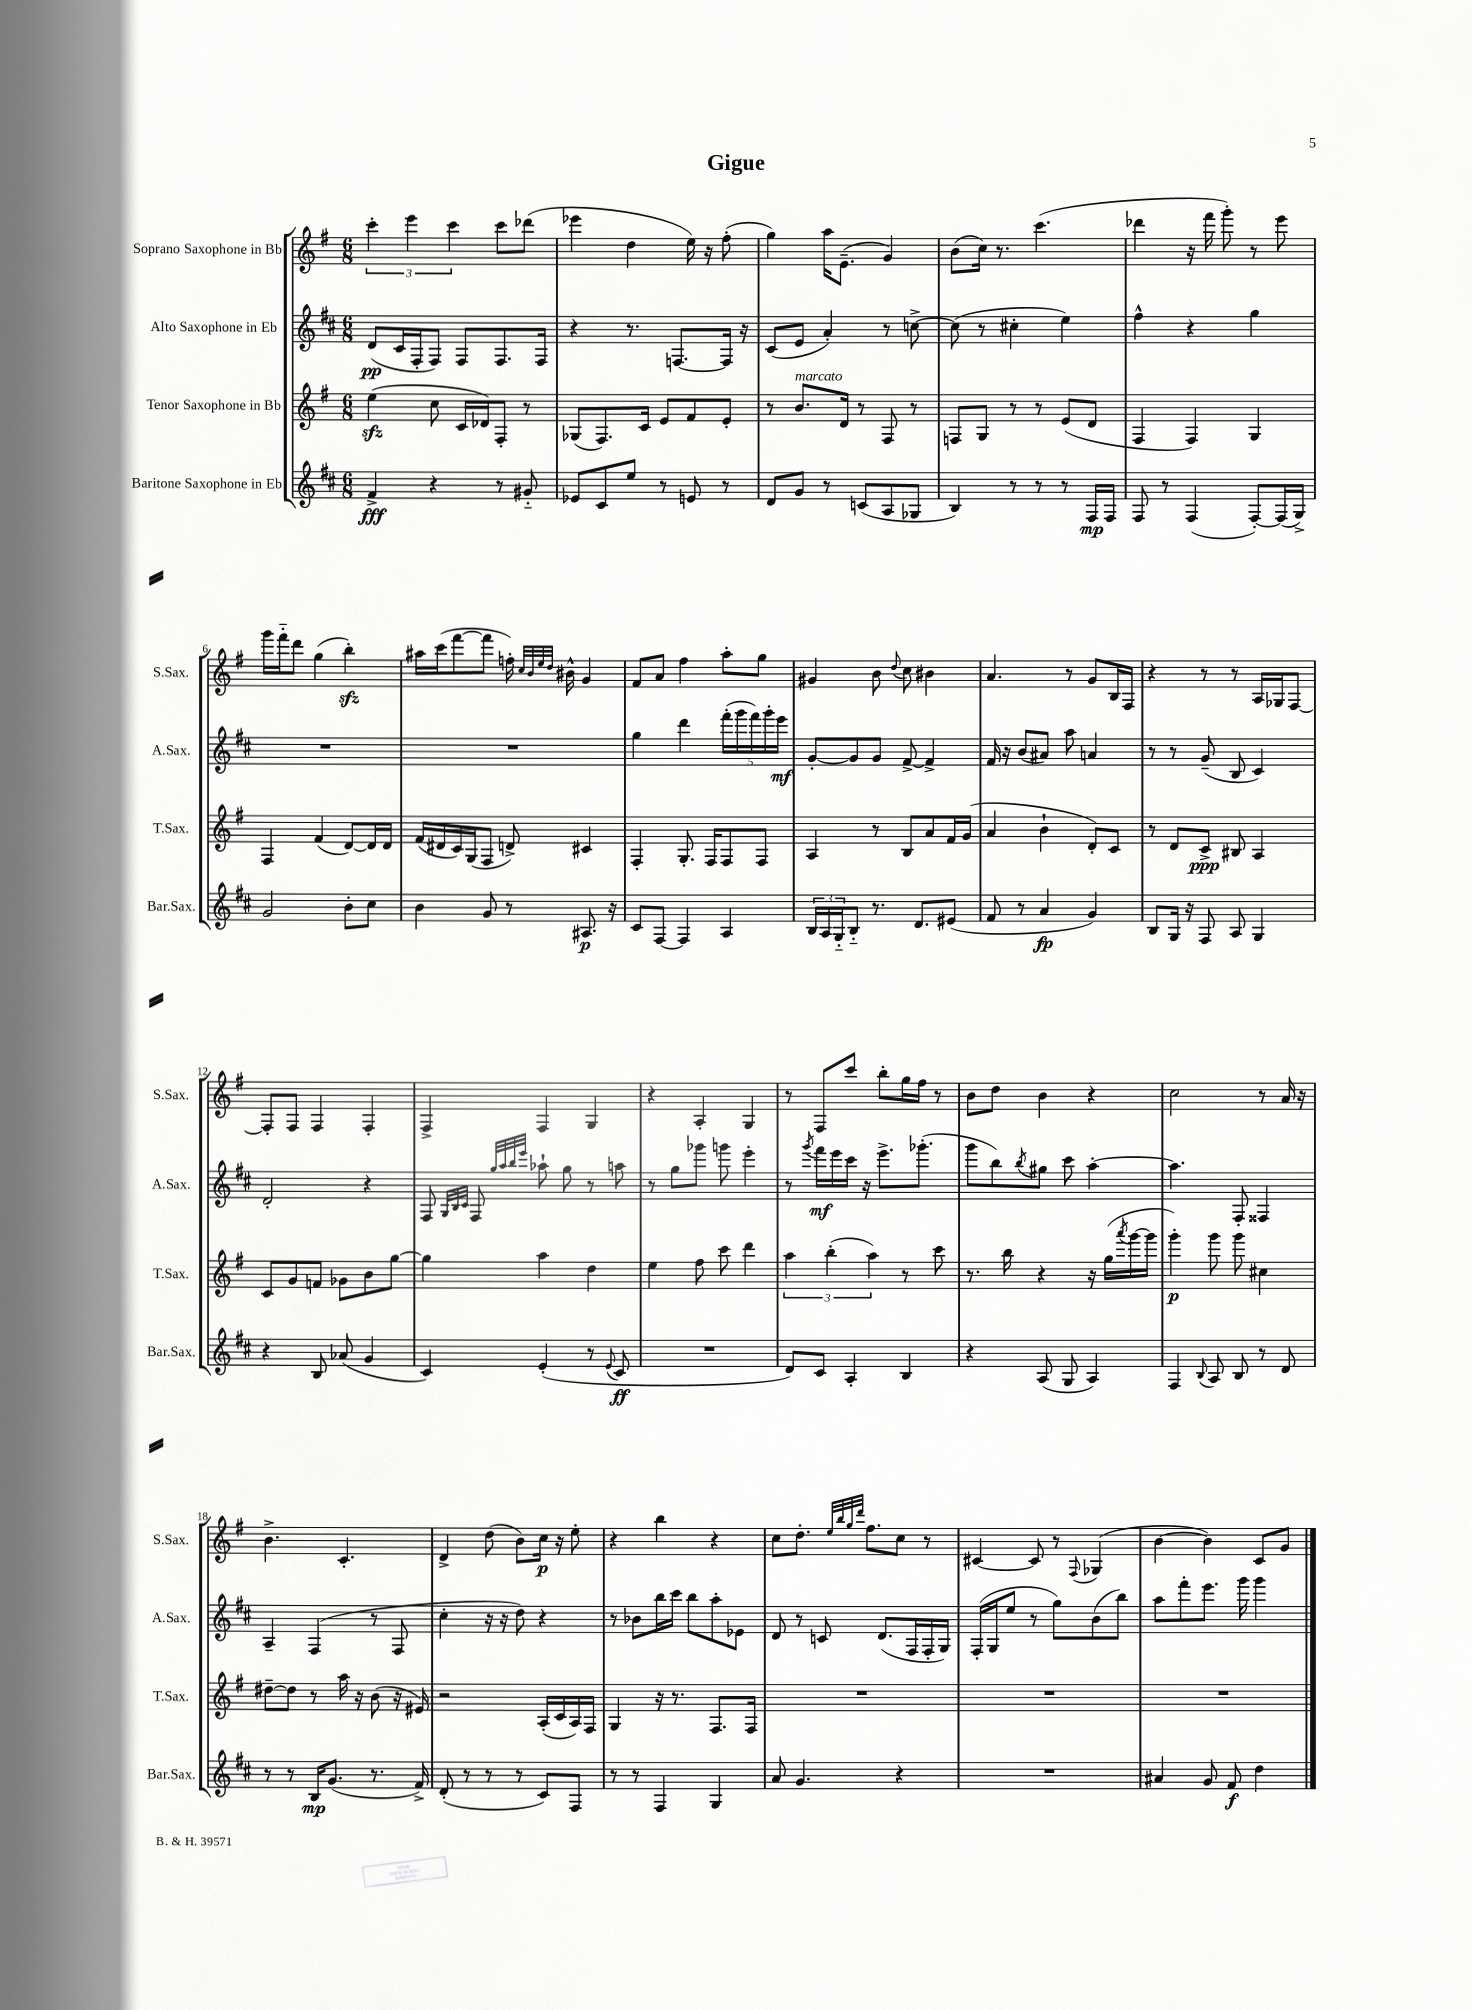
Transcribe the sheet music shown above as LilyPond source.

\header { title = "Gigue" }
<<
\new StaffGroup <<
\new Staff = "s0" \with { instrumentName = "Soprano Saxophone in Bb" shortInstrumentName = "S.Sax." } {
    \clef treble \key g \major \numericTimeSignature \time 6/8
    \tuplet 3/2 { c'''4-. e'''4 c'''4 } c'''8 des'''8( |
    ees'''4 d''4 e''16) r16 fis''8-.( |
    g''4) a''16 e'8.--( g'4) |
    b'8( c''16) r8. c'''4.( |
    des'''4 r16 fis'''16 g'''8-.) r8 e'''8 |
    g'''16 fis'''16-_ d'''8 g''4( b''4-.\sfz) |
    ais''16 c'''16( fis'''8~ fis'''8 f''16-.) \grace { c''32 b'32 e''32 d''32 } bis'16-^ g'4 |
    fis'8 a'8 fis''4 a''8-. g''8 |
    gis'4 b'8 \appoggiatura { d''8 } c''8 bis'4 |
    a'4. r8 g'8 b16 fis16 |
    r4 r8 r8 a16 ges16 fis8~ |
    fis8-. fis8 fis4 fis4-. |
    fis4-> fis4 g4 |
    r4 a4-. g4 |
    r8 fis8 c'''8 b''8-. g''16 fis''16 r8 |
    b'8 d''8 b'4 r4 |
    c''2 r8 a'16 r16 |
    b'4.-> c'4.-. |
    d'4-> d''8( b'8) c''16\p r16 e''8-. |
    r4 b''4 r4 |
    c''8 d''8.-. \grace { e''32 b''32 g''32 d'''32 } fis''8. c''8 r8 |
    cis'4~ cis'8 r8 \appoggiatura { fis8 } ges4( |
    b'4~ b'4) c'8 g'8 \bar "|." |
}
\new Staff = "s1" \with { instrumentName = "Alto Saxophone in Eb" shortInstrumentName = "A.Sax." } {
    \clef treble \key d \major \numericTimeSignature \time 6/8
    d'8\pp( cis'16 fis16-. fis8) fis8 fis8. fis16 |
    r4 r8. f8.~ f16 r16 |
    cis'8( e'8 a'4-.) r8 c''8~-> |
    c''8( r8 cis''4-. e''4) |
    fis''4-^ r4 g''4 |
    R2. |
    R2. |
    g''4 d'''4 \tuplet 5/4 { fis'''16-.( g'''16 fis'''16) g'''16-. e'''16\mf } |
    g'8~-. g'8 g'8 fis'8~-> fis'4-> |
    fis'16 r16 b'8( ais'8) a''8 a'4 |
    r8 r8 g'8--( b8 cis'4) |
    d'2-. r4 |
    fis8 \grace { g32 b32 cis'32 } fis8 \grace { g''32 a''32 b''32 e'''32 } aes''8-! g''8 r8 a''8 |
    r8 g''8 ges'''8 g'''8 e'''4-. |
    r8 \acciaccatura { g'''8 } fis'''16\mf e'''16 cis'''16 r16 e'''8.-> ges'''8.-.( |
    g'''8 b''8) \acciaccatura { b''8 } gis''8 cis'''8 a''4~-. |
    a''4. fis8-. fisis4 |
    a4-- fis4( r8 fis8 |
    cis''4-. r16 r16 d''8) r4 |
    r8 bes'8 b''16 cis'''16 b''8 a''8-. ees'8 |
    d'8 r8 c'8 d'8.( fis16 fis16-. g16) |
    fis16-.( g16 e''8 r8 g''8) b'8( b''8) |
    a''8 fis'''8-. e'''8. g'''16 g'''4 \bar "|." |
}
\new Staff = "s2" \with { instrumentName = "Tenor Saxophone in Bb" shortInstrumentName = "T.Sax." } {
    \clef treble \key g \major \numericTimeSignature \time 6/8
    e''4\sfz( c''8 c'16 des'16) fis8-. r8 |
    ges8( fis8.) c'16 e'8 fis'8 e'8-. |
    r8 b'8.^\markup { \italic "marcato" } d'16 r8 fis8 r8 |
    f8 g8 r8 r8 e'8( d'8 |
    fis4 fis4) g4 |
    fis4 fis'4( d'8~) d'16 d'16 |
    fis'16( dis'16 c'16) g16( fis8 d'8->) cis'4 |
    fis4-. g8.-. fis16 fis8 fis8 |
    a4 r8 b8 a'8 fis'16 g'16( |
    a'4 b'4-! d'8-.) c'8 |
    r8 d'8 c'8->\ppp bis8 a4 |
    c'8 g'8 f'8 ges'8 b'8 g''8~ |
    g''4 a''4 d''4 |
    e''4 fis''8 c'''8 d'''4 |
    \tuplet 3/2 { a''4 b''4-.( a''4) } r8 c'''8 |
    r8. b''16 r4 r16 g''16( \acciaccatura { a'''8 } g'''16~ g'''16 |
    g'''4-.\p) g'''8 g'''8 cis''4 |
    dis''8~-- dis''8 r8 a''16 r16 b'8( r16 eis'16) |
    r2 a16-.( c'16 a16) fis16 |
    g4 r16 r8. fis8. fis16 |
    R2. |
    R2. |
    R2. \bar "|." |
}
\new Staff = "s3" \with { instrumentName = "Baritone Saxophone in Eb" shortInstrumentName = "Bar.Sax." } {
    \clef treble \key d \major \numericTimeSignature \time 6/8
    fis'4->\fff r4 r8 gis'8-_ |
    ees'8 cis'8 e''8 r8 e'8 r8 |
    d'8 g'8 r8 c'8( a8 ges8 |
    b4) r8 r8 r8 fis16\mp fis16 |
    fis8 r8 fis4( fis8~-.) fis16( g16->) |
    g'2 b'8-. cis''8 |
    b'4 g'8 r8 ais8.\p r16 |
    cis'8 fis8~ fis4 a4 |
    \tuplet 3/2 { b16 a16 g16-_ } b8-_ r8. d'8. eis'8( |
    fis'8 r8 a'4\fp g'4) |
    b8 g16 r16 fis8 a8 g4 |
    r4 b8 aes'8( g'4 |
    cis'4) e'4-.( r8 \appoggiatura { e'8 } cis'8\ff |
    R2. |
    d'8) cis'8 a4-. b4 |
    r4 a8( g8 a4) |
    fis4 \appoggiatura { b8 } a8 b8 r8 d'8 |
    r8 r8 b16\mp g'8.( r8. fis'16->) |
    d'8-.( r8 r8 r8 cis'8) fis8 |
    r8 r8 fis4 g4 |
    a'8 g'4. r4 |
    R2. |
    ais'4 g'8 fis'8\f d''4 \bar "|." |
}
>>
>>
